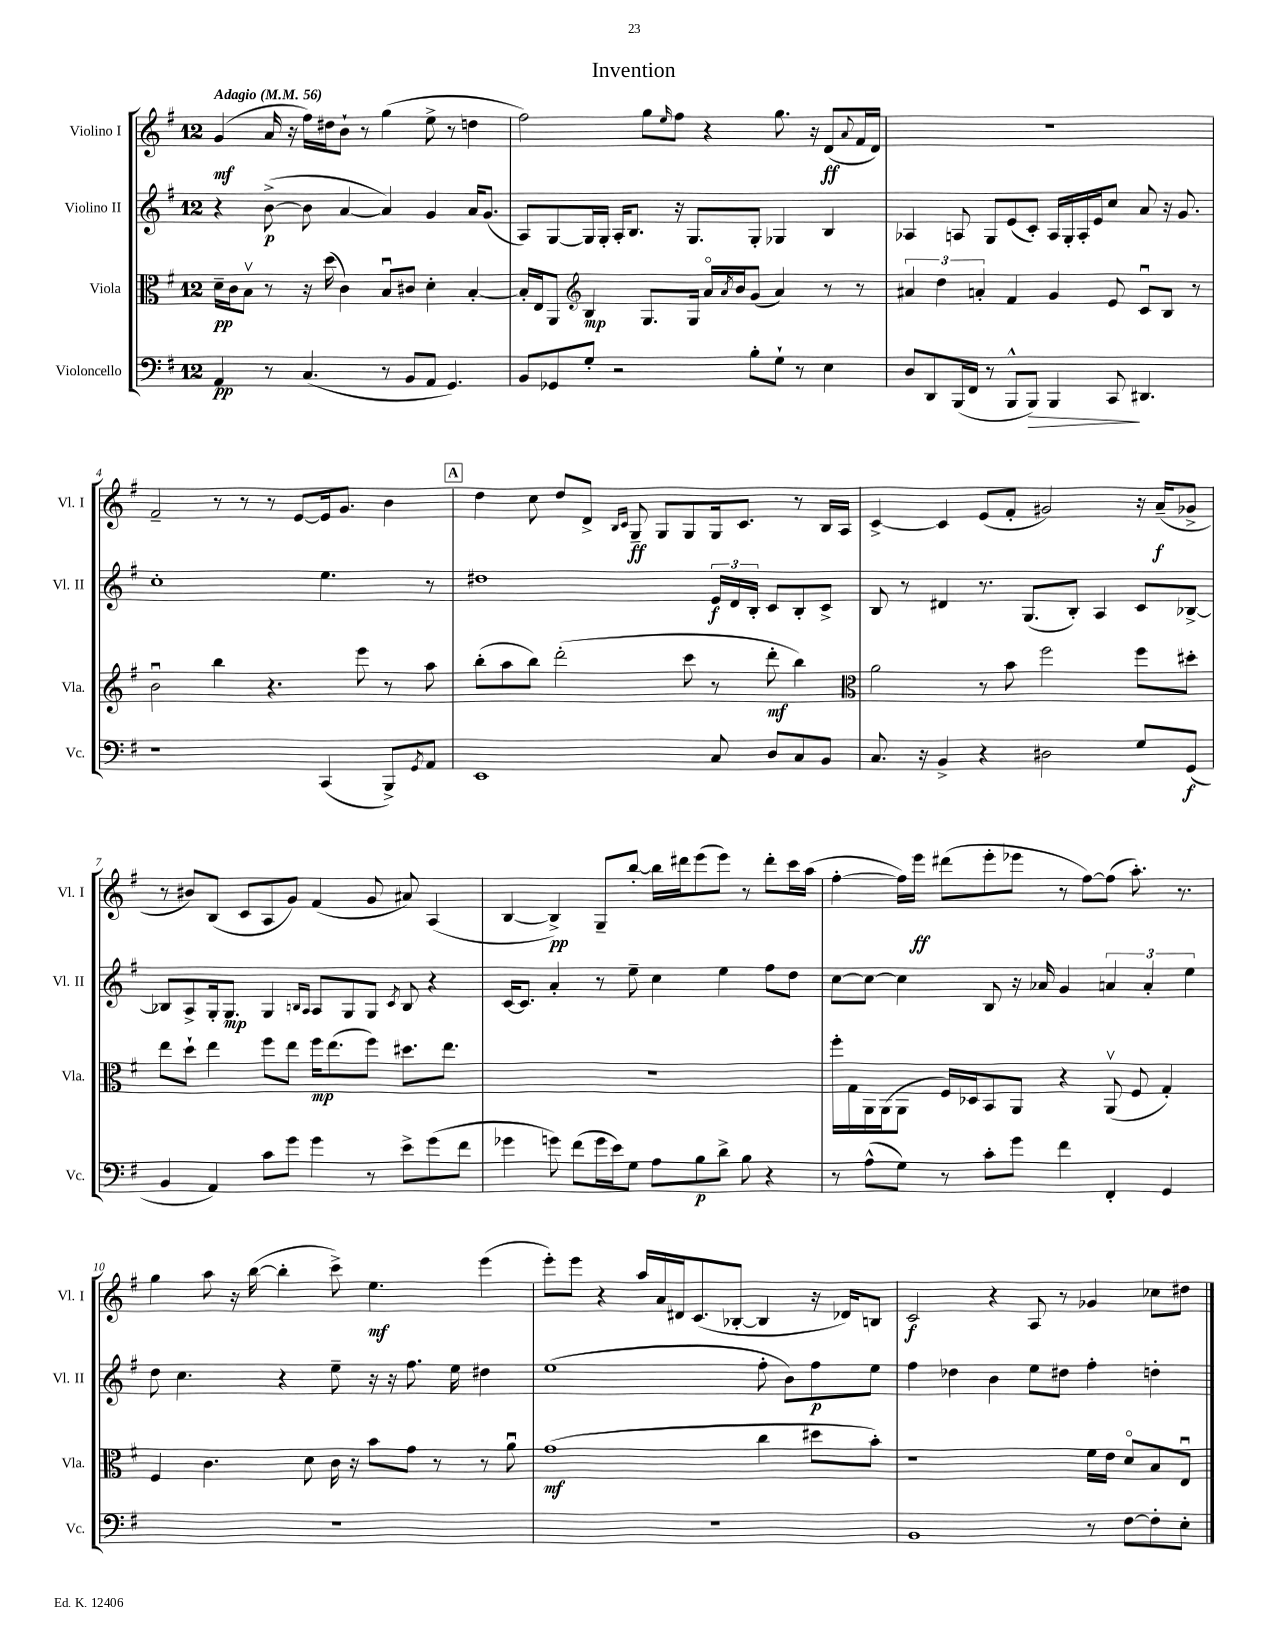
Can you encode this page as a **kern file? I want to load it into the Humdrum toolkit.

**kern	**kern	**kern	**kern
*staff4	*staff3	*staff2	*staff1
*clefF4	*clefC3	*clefG2	*clefG2
*k[f#]	*k[f#]	*k[f#]	*k[f#]
*M12/8	*M12/8	*M12/8	*M12/8
*MM56	*MM56	*MM56	*MM56
4AA	16d~	4r	(4g
.	16c	.	.
.	8Bv	.	.
8r	8r	([8b^	16a
.	.	.	16r
(4.C	16r	8b]	16ff#)
.	(16dd	.	16dd#
.	4c)	[4a	8b`
.	.	.	8r
8r	8Bu	4a])	(4gg
8BB	8c#	.	.
8AA	4d'	4g	8ee^
4.GG)	.	.	8r
.	[4B'	16a	4dd
.	.	(8.g	.
=	=	=	=
8BB	16B']	8A)	2ff#)
.	16E	.	.
8GG-	8AA	[8G	.
*	*clefG2	*	*
8G'	4B	16G]	.
.	.	16G'	.
2r	.	16A'	.
.	.	8.B	.
.	8.G	.	8gg
.	.	.	16qqee
.	.	16r	8ff#
.	16G	8.G	.
.	16ao	.	4r
.	8qa	.	.
.	16b	.	.
8B'	(8g	8G'	.
8G`	4a)	4G-	8.gg
8r	.	.	.
.	.	.	16r
4E	8r	4B	(8d
.	.	.	8qqa
.	8r	.	16f#
.	.	.	16d)
=	=	=	=
8D	6a#	4A-	1.r
8DD	.	.	.
.	6dd	.	.
(16BBB	.	8A	.
16FF#	.	.	.
.	6a'	.	.
8r	.	8G	.
8BBB^^	4f#	(8e	.
8BBB)	.	8c')	.
4BBB	4g	16A	.
.	.	16G'	.
.	.	16A'	.
.	.	16e	.
8CC	8e	8cc	.
4.DD#	8cu	8a	.
.	8B	16r	.
.	.	8.g	.
.	8r	.	.
=	=	=	=
1r	2bu	1cc'	2f#~
.	4bb	.	8r
.	.	.	8r
.	4.r	.	8r
.	.	.	[8e
(4CC	.	4.ee	16e]
.	.	.	8.g
.	8eee	.	.
8BBB^)	8r	.	4b
8qGG	.	.	.
8AA	8aa	8r	.
=	=	=	=
1EE	(8bb'	1dd#	4dd
.	8aa	.	.
.	8bb)	.	8cc
.	(2ddd'	.	8dd
.	.	.	8d^
.	.	.	16qqB
.	.	.	16qqc
.	.	.	8G~
.	.	.	8G
.	8ccc	.	8G
8C	8r	24e	16G
.	.	24d	.
.	.	.	8.c
.	.	24B'	.
8D	8ddd'	8c	.
8C	4bb)	8B'	8r
8BB	.	8c^	16B
.	.	.	16A
=	=	=	=
*	*clefC3	*	*
8.C	2a	8B	[4c^
.	.	8r	.
16r	.	.	.
4BB^	.	4d#	4c]
4r	8r	8.r	(8e
.	8b	.	8f#'
.	.	(8.G	.
2D#	2ff#	.	2g#)
.	.	8B')	.
.	.	4A	.
8G	8ff#	8c	16r
.	.	.	(16a~
(8GG	8dd#'	[8B-^	8g-^
=	=	=	=
4BB	8ee	8B-]	8r
.	8dd`	8A^	8b#)
4AA)	4ee	16G'	(8B
.	.	8.G	.
.	.	.	8c
8c	8ff#	4G	8A
8g	8ee	.	8g)
.	.	16qqB	.
.	.	16qqA	.
4g	16ff#	8A	(4f#
.	(8.ee	.	.
.	.	8G	.
8r	8ff#)	8G	8g
.	.	8qc	.
8e^	8.dd#	8B	8a#)
(8g	.	4r	(4A
.	8.ee	.	.
8f#	.	.	.
=	=	=	=
4g-	1.r	[16c	[4B
.	.	8.c]	.
8g)	.	4a'	4B^])
(8f#	.	.	.
16g	.	8r	8G~
16e)	.	.	.
8G	.	8ee~	[8bb'
8A	.	4cc	16bb]
.	.	.	16ddd#
8B	.	.	(8eee
8d^	.	4ee	8eee)
8B	.	.	8r
4r	.	8ff#	8ddd#'
.	.	8dd	16ccc
.	.	.	(16aa
=	=	=	=
8r	16ff#'	[8cc	[4ff#'
.	16G	.	.
(8A^^	16AA	8cc_	.
.	(16AA	.	.
8G)	8AA	4cc]	16ff#])
.	.	.	16eee
8r	16F#)	.	(8ddd#
.	16D-	.	.
8c'	8BB	8B	8eee'
8g	8AA	16r	8eee-
.	.	16a-	.
4f#	4r	4g	8r
.	.	.	[8ff#)
4FF#'	(8AAv	6a	(8ff#]
.	8F#	.	8.aa')
.	.	6a'	.
4GG	4G')	.	.
.	.	.	8.r
.	.	6ee	.
=	=	=	=
1.r	4F#	8dd	4gg
.	.	4.cc	.
.	4.c	.	8aa
.	.	.	16r
.	.	.	([16bb
.	.	4r	4bb']
.	8d	.	.
.	16c	8ee~	8ccc^)
.	16r	.	.
.	8b	16r	4.ee
.	.	16r	.
.	8g	8.ff#	.
.	8r	.	.
.	.	16ee	.
.	8r	4dd#	(4eee
.	8au	.	.
=	=	=	=
1.r	(1g	(1ee	8eee')
.	.	.	8eee
.	.	.	4r
.	.	.	16aa
.	.	.	16a
.	.	.	16d#
.	.	.	(8.c
.	.	.	[8B-'
.	4cc	8ff#'	4B-]
.	.	8b)	.
.	8dd#	8ff#	16r
.	.	.	16d-)
.	8b')	8ee	8B
=	=	=	=
1BB	1r	4ff#	2c
.	.	4dd-	.
.	.	4b	4r
.	.	8ee	8A
.	.	8dd#	8r
8r	16f#	4ff#'	4g-
.	16e	.	.
[8F#	8do	.	.
8F#']	8B	4dd'	8cc-
8E'	8Eu	.	8dd#
==	==	==	==
*-	*-	*-	*-
